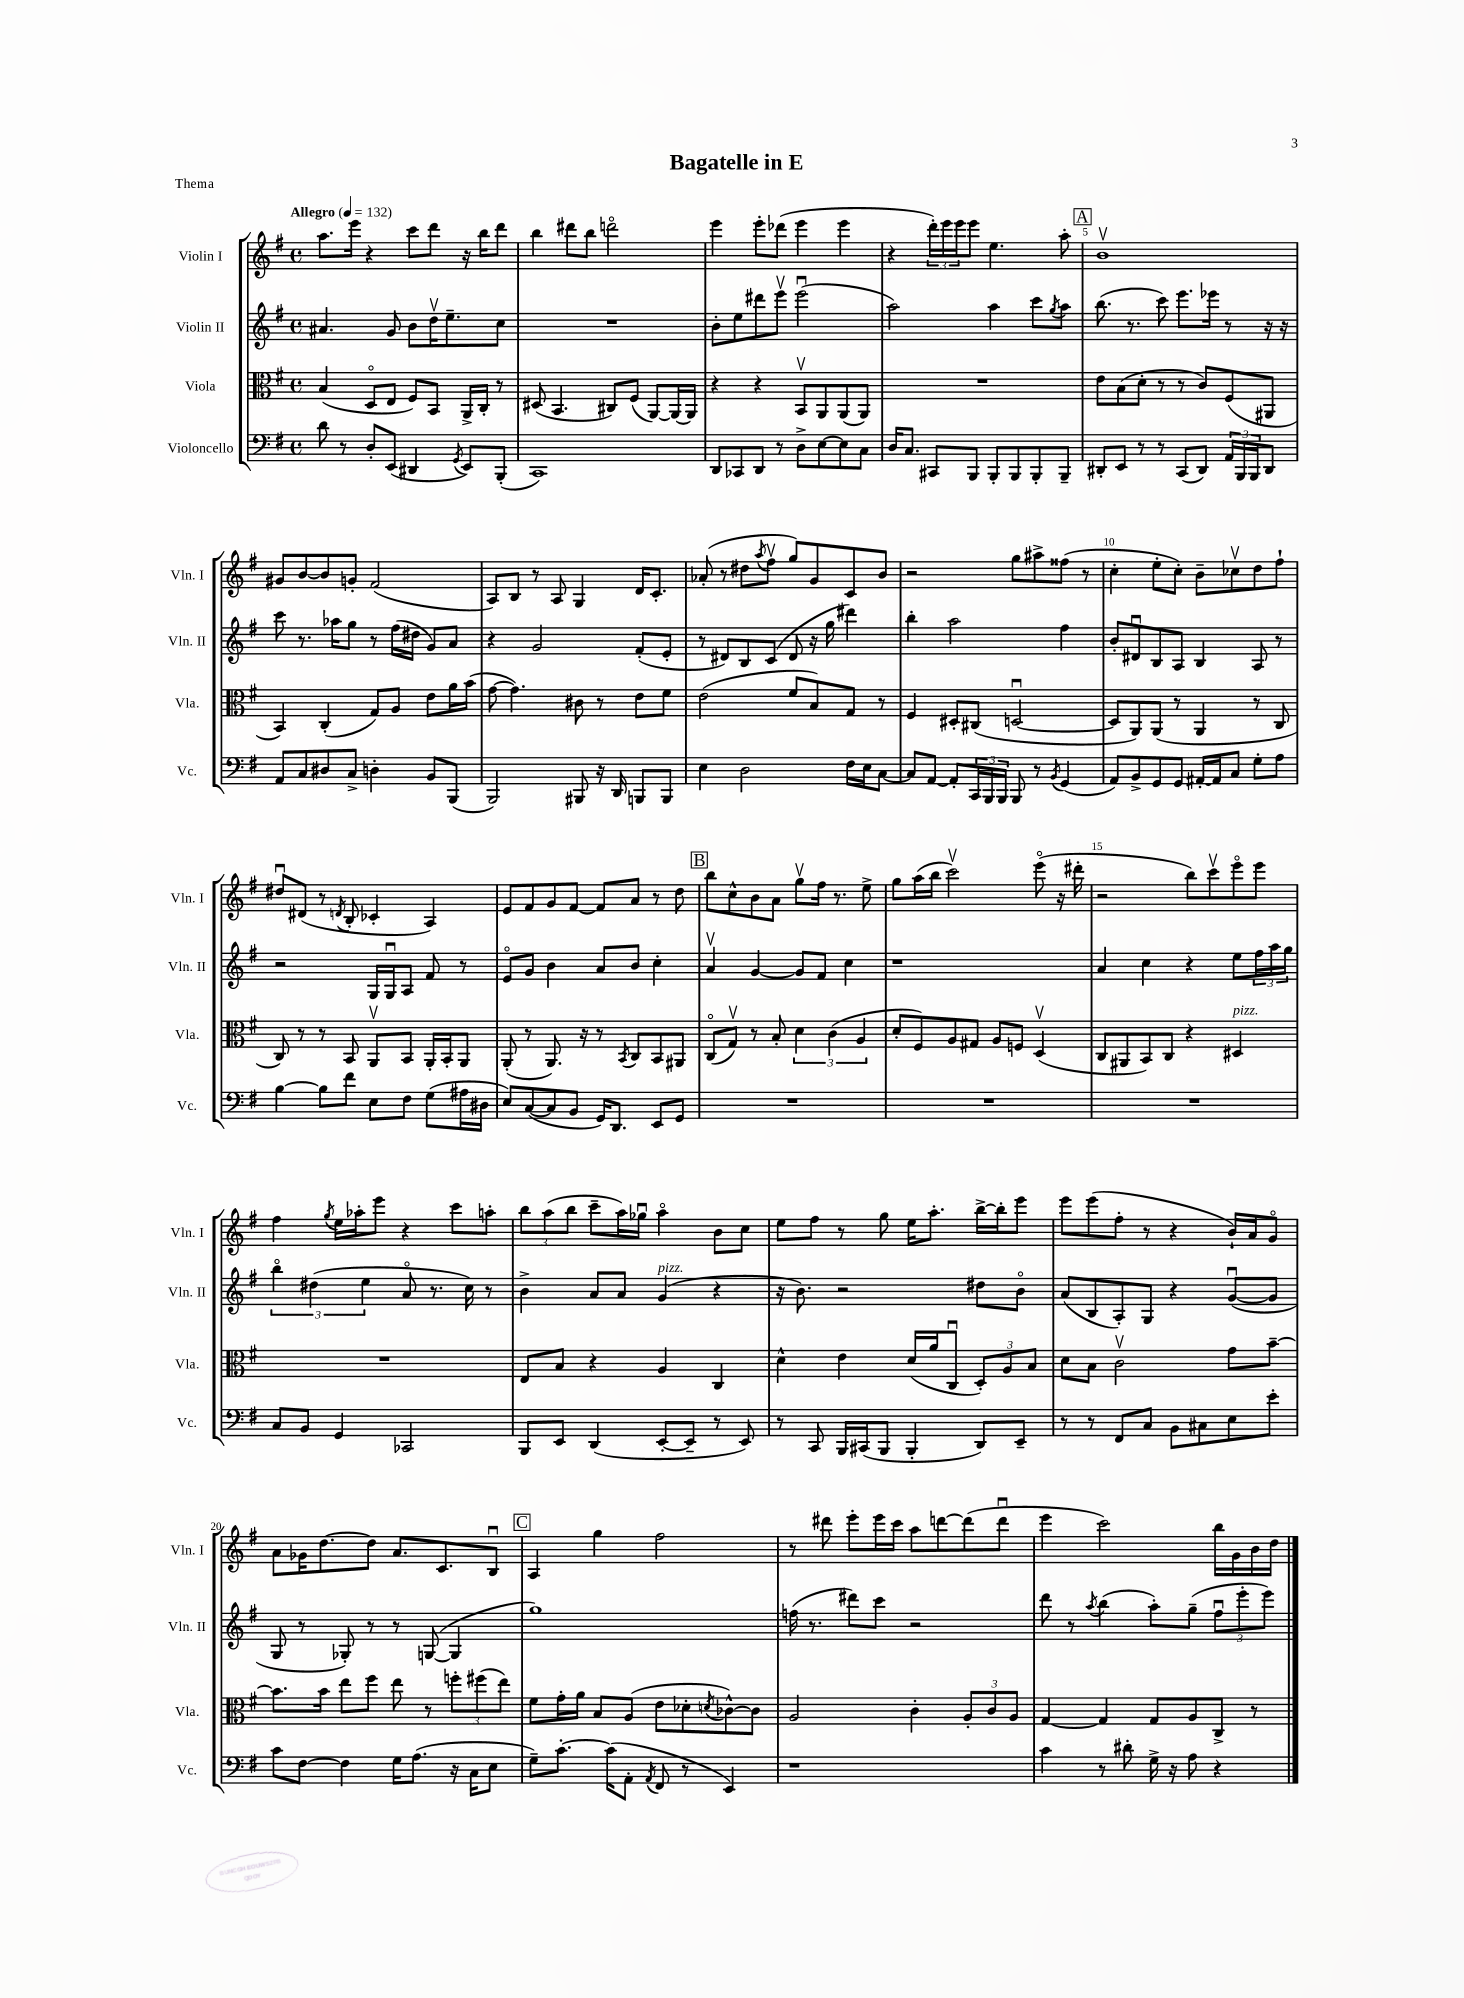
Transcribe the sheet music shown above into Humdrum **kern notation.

**kern	**kern	**kern	**kern
*part4	*part3	*part2	*part1
*staff4	*staff3	*staff2	*staff1
*I"Violoncello	*I"Viola	*I"Violin II	*I"Violin I
*I'Vc.	*I'Vla.	*I'Vln. II	*I'Vln. I
*clefF4	*clefC3	*clefG2	*clefG2
*k[f#]	*k[f#]	*k[f#]	*k[f#]
*M4/4	*M4/4	*M4/4	*M4/4
*met(c)	*met(c)	*met(c)	*met(c)
*MM132	*MM132	*MM132	*MM132
=1	=1	=1	=1
!	!	!	!LO:TX:a:B:t=Allegro
8d\	(4B/	4.a#X/	8.aa\L
8r	.	.	.
.	.	.	16eee\Jk
8D'/L	8D/L	.	4r
(8EE/J	8E/J	8g/	.
4DD#X/	8F#/L)	8b\L	8ccc\L
.	8BB/J	16ddv\K	8ddd\J
.	.	8.ee~\	.
8qGG/	.	.	.
8EE/L)	16AA^/LL	.	16r
.	16C'/JJ	.	16bb\KL
(8BBB'/J	8r	8cc\J	8ddd\J
=2	=2	=2	=2
1CC)	(8D#X/	1r	4bb\
.	4.BB/	.	.
.	.	.	8ddd#X\L
.	.	.	8bb\J
.	8C#X/L)	.	2dddn\
.	(8F#/J	.	.
.	[8AA/L)	.	.
.	16AA/L_	.	.
.	16AA/JJ]	.	.
=3	=3	=3	=3
8DD/L	4r	8b'\L	4eee\
8CC-X/	.	8ee\	.
8DD/J	4r	8ddd#X\	8eee'\L
8r	.	8eeev\J	(8ddd-X\J
8D^\L	8BBv/L	(2eeeu\	4eee\
[8E\	8AA/	.	.
8E\]	(8AA/	.	4eee\
8C\J	8AA/J)	.	.
=4	=4	=4	=4
16D/KL	1r	2aa\)	4r
8.C/J	.	.	.
8CC#X/L	.	.	24ddd'\LL)
.	.	.	24eee\
.	.	.	24eee\J
8BBB/J	.	.	8eee\J
8BBB'/L	.	4aa\	4.ee\
8BBB/	.	.	.
8BBB'/	.	8ccc\L	.
.	.	8qgg/	.
8BBB~/J	.	8aa\J	8aa'\
!!LO:REH:place=s1:t=A
=5	=5	=5	=5
8DD#X'/L	8e\L	(8.bb\	1bv
8EE/J	(8B\	.	.
.	.	8.r	.
8r	8d'\J	.	.
8r	8r	8ccc\)	.
(8CC/L	8r	8.eee\L	.
8DD#/J)	8c/L)	.	.
.	.	16eee-X\Jk	.
24AA/LL	(8F#/	8r	.
24BBB/	.	.	.
24BBB/J	.	.	.
8DD#/J	8AA#X/J	16r	.
.	.	16r	.
!!LO:LB:g=z
=6	=6	=6	=6
8AA/L	4BB/)	8ccc\	8g#X/L
8C/	.	8.r	[8b/
8D#X/	(4C'/	.	8b/]
.	.	16aa-X\KL	.
8C^/J	.	8gg\J	8gn'/J
4Dn'\	8G/L)	8r	(2f#/
.	8A/J	(16ff#\LL	.
.	.	16dd#X\JJ	.
8BB/L	8e\L	8g/L)	.
(8BBB/J	16a\L	8a/J	.
.	(16b\JJ	.	.
=7	=7	=7	=7
2BBB/)	[8g\	4r	8A/L)
.	4.g\])	.	8B/J
.	.	2g/	8r
.	.	.	8A/
8BBB#X/	8c#X\	.	4G/
16r	8r	.	.
16DD/	.	.	.
8BBBn/L	8e\L	(8f#'/L	16d/KL
.	.	.	8.c'/J
8BBB/J	8f#\J	8e'/J	.
=8	=8	=8	=8
4E\	(2e\	8r	(8a-X'/
.	.	8d#X/L)	8r
2D\	.	8B/	8dd#X\L
.	.	.	8qaa/
.	.	(8c/J	8ff#v\J
.	8f#/L	8d#/	8gg/L)
.	8B/)	16r	8g/
.	.	16gg\	.
16F#\LL	8G/J	4ddd#X\)	8c/
16E\J	.	.	.
[8C\J	8r	.	8b/J
=9	=9	=9	=9
8C/L]	4F#/	4bb'\	2r
[8AA/J	.	.	.
8AA'/L]	8D#X'/L	2aa\	.
24CC/L	(8C#X/J	.	.
24BBB/	.	.	.
24BBB/JJ	.	.	.
8BBB/	[2Dnu/	.	8gg\L
8r	.	.	8aa#X^\
8qBB/	.	.	.
(4GG/	.	4ff#\	(8ff##X\J
.	.	.	8r
=10	=10	=10	=10
8AA/L)	8D/L]	8b'/L	4cc'\
8BB^/	8AA/)	8d#Xu/	.
8GG/	(8AA/J	8B/	8ee'\L
8GG/J	8r	8A/J	8cc'\J)
[16AA#X'/LL	4AA/	4B/	8b~\L
16AA#/J]	.	.	.
8C/J	.	.	8cc-Xv\
8G'\L	8r	8A/	8dd\
8A\J	8C/	8r	8ff#`\J
!!LO:LB:g=z
=11	=11	=11	=11
[4B\	8C/)	2r	8dd#Xu/L
.	8r	.	(8d#X/J
8B\L]	8r	.	8r
.	.	.	8qdn/
8f#\J	8BB/	.	8B'/
8E\L	8AAv/L	16G/LL	4c-X'/
.	.	16Gu/J	.
8F#\J	8BB/J	8A/J	.
(8G\L	16AA'/LL	8f#/	4A/)
.	16BB'/J	.	.
16A#X\L	8AA/J	8r	.
16D#X\JJ	.	.	.
=12	=12	=12	=12
8E/L)	(8AA'/	8e/L	8e/L
([8C/	8r	8g/J	8f#/
8C/]	8.AA/)	4b\	8g/
8BB/J	.	.	[8f#/J
.	16r	.	.
16GG/KL)	8r	8a/L	8f#/L]
8.DD/J	.	.	.
.	8qBB/	.	.
.	8C/L	8b/J	8a/J
8EE/L	8BB/	4cc'\	8r
8GG/J	8AA#X/J	.	8dd\
!!LO:REH:place=s1:t=B
=13	=13	=13	=13
1r	(8C/L	4av/	8bb\L
.	8Gv/J)	.	8cc^^\
.	8r	[4g/	8b\
.	8B'/	.	8a\J
.	6d\	8g/L]	8ggv\L
.	.	8f#/J	16ff#\Jk
.	(6c\	.	.
.	.	.	8.r
.	.	4cc\	.
.	6A/	.	.
.	.	.	8ee^\
=14	=14	=14	=14
1r	8d'/L	1r	8gg\L
.	8F#/)	.	(16aa\L
.	.	.	16bb\JJ
.	8A/	.	2cccv\)
.	8G#X/J	.	.
.	8A/L	.	.
.	8Fn/J	.	.
.	(4Dv/	.	(8eee\
.	.	.	16r
.	.	.	16ddd#X'\
=15	=15	=15	=15
1r	8C/L	4a/	2r
.	8AA#X/	.	.
.	8BB/)	4cc\	.
.	8C/J	.	.
.	4r	4r	8bb\L)
.	.	.	8cccv\
!	!LO:TX:a:i:t=pizz.	!	!
.	4D#X/	8ee\L	8eee\
.	.	24ff#\L	8eee\J
.	.	24aa\	.
.	.	24gg\JJ	.
!!LO:LB:g=z
=16	=16	=16	=16
8C/L	1r	6bb\	4ff#\
8BB/J	.	.	.
.	.	(6dd#X\	.
.	.	.	8qgg/
4GG/	.	.	16ee\LL
.	.	.	16aa-X'\J
.	.	6ee\	.
.	.	.	8eee\J
2CC-X/	.	8a/	4r
.	.	8.r	.
.	.	.	8ccc\L
.	.	16cc\)	.
.	.	8r	8aan'\J
=17	=17	=17	=17
8BBB/L	8E/L	4b^\	12bb\L
.	.	.	(12aa\
8EE/J	8B/J	.	.
.	.	.	12bb\J
(4DD/	4r	8a/L	8ccc~\L
.	.	8a/J	16aa\L)
.	.	.	16gg-Xu\JJ
!	!	!LO:TX:a:i:t=pizz.	!
[8EE'/L	4A/	(4g/	4aa\
8EE~/J]	.	.	.
8r	4C/	4r	8b\L
8EE/)	.	.	8cc\J
=18	=18	=18	=18
8r	4d^^\	16r	8ee\L
.	.	8.b\)	.
8CC/	.	.	8ff#\J
16BBB/LL	4e\	2r	8r
(16CC#X/J	.	.	.
8BBB/J	.	.	8gg\
4BBB'/	(16d/LL	.	16ee\KL
.	16a/J	.	8.aa'\J
.	8Cu/J	.	.
8DD/L)	12D'/L)	8dd#X\L	[16bb^\LL
.	.	.	16bb'\J]
.	12A/	.	.
8EE~/J	.	8b\J	8eee\J
.	12B/J	.	.
=19	=19	=19	=19
8r	8d\L	(8a/L	8eee\L
8r	8B\J	8B/	(8eee\
8FF#/L	2cv\	8A'/)	8ff#'\J
8C/J	.	8G/J	8r
8BB\L	.	4r	4r
8C#X\	.	.	.
8E\	8g\L	([8gu/L	16b`/LL)
.	.	.	16a/J
8e'\J	[8b~\J	8g/J]	8g/J
!!LO:LB:g=z
=20	=20	=20	=20
8c\L	8.b\L]	8G/	8a\L
[8F#\J	.	8r	16g-X\K
.	16b\Jk	.	[8.dd\
4F#\]	8ee\L	8G-X'/)	.
.	8ff#\J	8r	8dd\J]
16G\KL	8ee\	8r	8.a/L
(8.A\J	.	.	.
.	8r	([8Gn/	.
.	.	.	8.c/
16r	12ffn'\L	4G/]	.
16C\KL	.	.	.
.	(12ff#X\	.	.
8E\J	.	.	8Bu/J
.	12ee\J)	.	.
!!LO:REH:place=s1:t=C
=21	=21	=21	=21
8G~\L)	8f#\L	1gg)	4A/
[8.c'\J	16g'\L	.	.
.	16a\JJ	.	.
.	8B/L	.	4gg\
(16c\KL]	.	.	.
8AA'\J	(8A/J	.	.
8qAA/	.	.	.
8FF#/	8e\L	.	2ff#\
8r	8d-X'\	.	.
.	8qdn/	.	.
4EE/)	[8c-X^^\)	.	.
.	8c-\J]	.	.
=22	=22	=22	=22
1r	2A/	(16ffn\	8r
.	.	8.r	.
.	.	.	8ddd#X\
.	.	8ddd#X\L)	8eee'\L
.	.	8ccc\J	16eee\L
.	.	.	16ccc\JJ
.	4c'\	2r	8aa\L
.	.	.	[8dddn\
.	12A'/L	.	(8ddd\]
.	12c/	.	.
.	.	.	8dddu\J
.	12A/J	.	.
=23	=23	=23	=23
4c\	[4G/	8ddd\	4eee\
.	.	8r	.
.	.	8qaa/	.
8r	4G/]	(4bb\	2ccc\)
8d#X'\	.	.	.
16G^\	8G/L	8aa'\L)	.
16r	.	.	.
8A\	8A/	(8gg~\J	.
4r	8C^/J	12ff#u\L	16bb\LL
.	.	.	16g\
.	.	12eee'\	.
.	8r	.	16b\
.	.	12eee\J)	.
.	.	.	16dd\JJ
==	==	==	==
*-	*-	*-	*-
